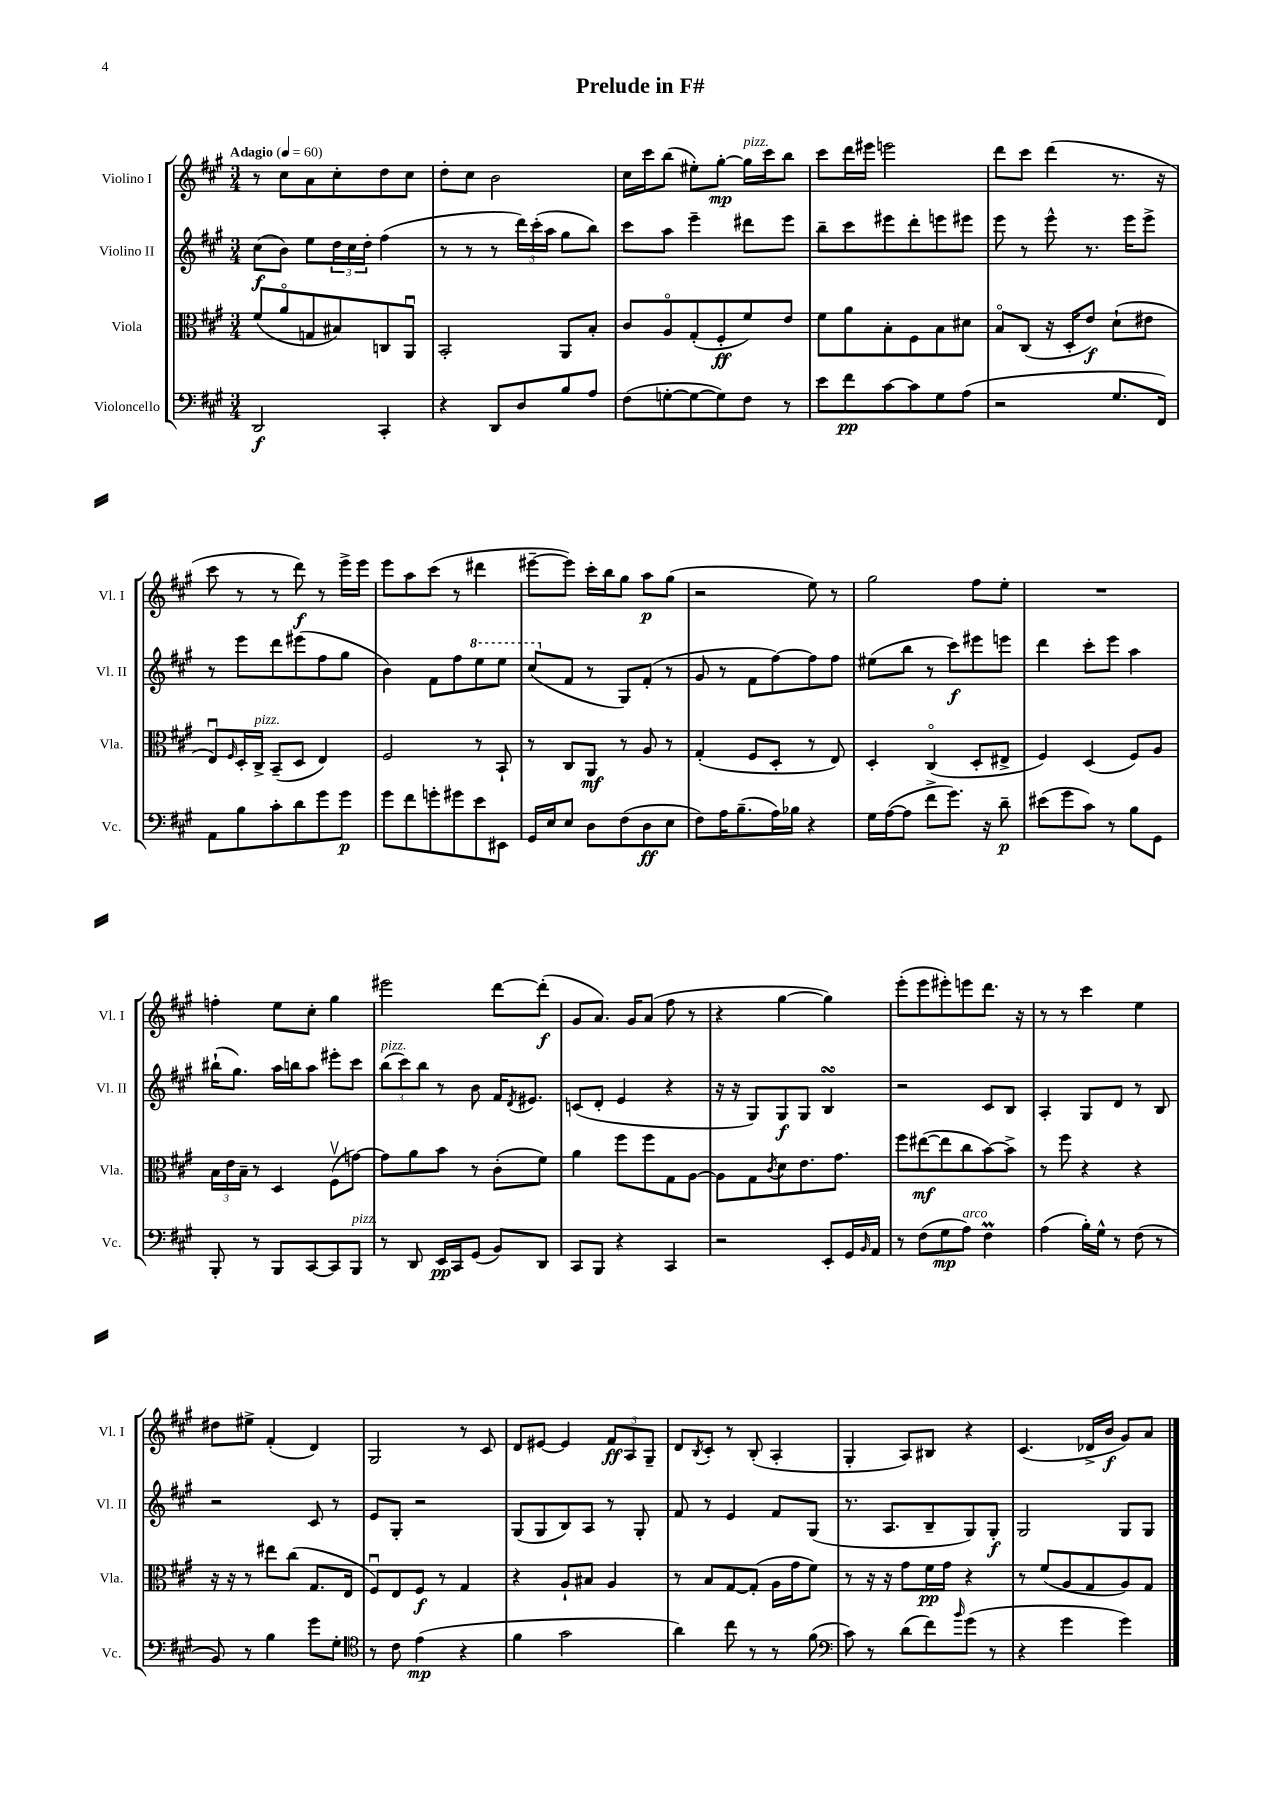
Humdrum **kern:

**kern	**dynam	**kern	**dynam	**kern	**dynam	**kern	**dynam
*part4	*part4	*part3	*part3	*part2	*part2	*part1	*part1
*staff4	*staff4	*staff3	*staff3	*staff2	*staff2	*staff1	*staff1
*I"Violoncello	*	*I"Viola	*	*I"Violino II	*	*I"Violino I	*
*I'Vc.	*	*I'Vla.	*	*I'Vl. II	*	*I'Vl. I	*
*clefF4	*	*clefC3	*	*clefG2	*	*clefG2	*
*k[f#c#g#]	*	*k[f#c#g#]	*	*k[f#c#g#]	*	*k[f#c#g#]	*
*M3/4	*	*M3/4	*	*M3/4	*	*M3/4	*
*MM60	*	*MM60	*	*MM60	*	*MM60	*
=1	=1	=1	=1	=1	=1	=1	=1
!	!	!	!	!	!	!LO:TX:a:B:t=Adagio	!
2DD/	f	(8f#/L	.	(8cc#\L	f	8r	.
.	.	8a/	.	8b\J)	.	8cc#\L	.
.	.	8Gn/	.	8ee\L	.	8a\	.
.	.	8B#X/)	.	24dd\L	.	8cc#'\	.
.	.	.	.	24cc#\	.	.	.
.	.	.	.	24dd'\JJ	.	.	.
4CC#'/	.	8Cn/	.	(4ff#\	.	8dd\	.
.	.	8AAu/J	.	.	.	8cc#\J	.
=2	=2	=2	=2	=2	=2	=2	=2
4r	.	2BB'/	.	8r	.	8dd'\L	.
.	.	.	.	8r	.	8cc#\J	.
8DD/L	.	.	.	8r	.	2b\	.
8D/	.	.	.	24ddd\LL)	.	.	.
.	.	.	.	(24ccc#'\	.	.	.
.	.	.	.	24aa\JJ	.	.	.
8B/	.	8AA/L	.	8gg#\L	.	.	.
8A/J	.	8B'/J	.	8bb\J)	.	.	.
=3	=3	=3	=3	=3	=3	=3	=3
(8F#\L	.	8c#/L	.	8ccc#\L	.	16cc#\LL	.
.	.	.	.	.	.	16ccc#\J	.
[8Gn'\	.	8A/	.	8aa\J	.	(8bb\J	.
8G\_	.	(8G#'/	.	4eee~\	.	8ee#X'\L)	.
8G\])	.	8F#'/	ff	.	.	[8gg#'\J	mp
!	!	!	!	!	!	!LO:TX:a:i:t=pizz.	!
8F#\J	.	8f#/)	.	8ddd#X\L	.	16gg#\LL]	.
.	.	.	.	.	.	16ccc#\J	.
8r	.	8e/J	.	8eee\J	.	8bb\J	.
=4	=4	=4	=4	=4	=4	=4	=4
8e\L	.	8f#\L	.	8bb~\L	.	8ccc#\L	.
8f#\	pp	8a\	.	8ccc#\	.	16ddd\L	.
.	.	.	.	.	.	16eee#X\JJ	.
[8c#\	.	8B'\	.	8eee#X\	.	2eeen\	.
8c#\]	.	8F#\	.	8ddd'\	.	.	.
8G#\	.	8B\	.	8eeen\	.	.	.
(8A\J	.	8d#X\J	.	8eee#X\J	.	.	.
=5	=5	=5	=5	=5	=5	=5	=5
2r	.	8B/L	.	8eee\	.	8ddd\L	.
.	.	(8C#/J	.	8r	.	8ccc#\J	.
.	.	16r	.	8eee^^\	.	(4ddd\	.
.	.	16D'/KL	.	.	.	.	.
.	.	8e/J)	f	8.r	.	.	.
8.G#/L	.	(8d`\L	.	.	.	8.r	.
.	.	.	.	16eee\KL	.	.	.
.	.	8e#X\J	.	8eee^\J	.	.	.
16FF#/Jk)	.	.	.	.	.	16r	.
!!LO:LB:g=z
=6	=6	=6	=6	=6	=6	=6	=6
8AA\L	.	8Eu/L)	.	8r	.	8ccc#\	.
.	.	16qqF#/	.	.	.	.	.
8B\	.	16D'/L	.	8eee\L	.	8r	.
!	!	!LO:TX:a:i:t=pizz.	!	!	!	!	!
.	.	16C#^/JJ	.	.	.	.	.
8c#'\	.	(8BB~/L	.	8ddd\	.	8r	.
8d\	.	8D/J	.	(8eee#X\	.	8ddd\)	f
8g#\	.	4E/)	.	8ff#\	.	8r	.
8g#\J	p	.	.	8gg#\J	.	16eee^\LL	.
.	.	.	.	.	.	16eee\JJ	.
=7	=7	=7	=7	=7	=7	=7	=7
8g#\L	.	2F#/	.	4b\)	.	8eee\L	.
8f#\	.	.	.	.	.	8aa\	.
8gn'\	.	.	.	8f#\L	.	(8ccc#\J	.
8g#X\	.	.	.	8ff#\	.	8r	.
*	*	*	*	*8va	*	*	*
8e\	.	8r	.	8eee\	.	4ddd#X\	.
8EE#X\J	.	8BB`/	.	8eee\J	.	.	.
=8	=8	=8	=8	=8	=8	=8	=8
16GG#/LL	.	8r	.	(8ccc#/L	.	[8eee#X~\L	.
16E/J	.	.	.	.	.	.	.
*	*	*	*	*X8va	*	*	*
8E/J	.	8C#/L	.	8f#/J	.	8eee#\J])	.
8D\L	.	8AA/J	mf	8r	.	16ccc#'\LL	.
.	.	.	.	.	.	16bb\J	.
(8F#\	.	8r	.	8G#/L)	.	8gg#\J	.
8D\	ff	8A/	.	(8f#'/J	.	8aa\L	p
8E\J	.	8r	.	8r	.	(8gg#\J	.
=9	=9	=9	=9	=9	=9	=9	=9
8F#\L)	.	(4G#'/	.	8g#/	.	2r	.
16A\K	.	.	.	8r	.	.	.
(8.B~\	.	.	.	.	.	.	.
.	.	8F#/L	.	8f#\L	.	.	.
16A\L)	.	8D'/J	.	[8ff#\)	.	.	.
16B-X\JJ	.	.	.	.	.	.	.
4r	.	8r	.	8ff#\]	.	8ee\)	.
.	.	8E/)	.	8ff#\J	.	8r	.
=10	=10	=10	=10	=10	=10	=10	=10
16G#\LL	.	4D'/	.	(8ee#X\L	.	2gg#\	.
([16A\J	.	.	.	.	.	.	.
8A\J]	.	.	.	8bb\J	.	.	.
8f#^\L	.	(4C#/	.	8r	.	.	.
8.g#\J)	.	.	.	8ccc#\L)	f	.	.
.	.	8D'/L	.	8eee#X\	.	8ff#\L	.
16r	.	.	.	.	.	.	.
8d~\	p	8E#X^/J	.	8eeen\J	.	8ee'\J	.
=11	=11	=11	=11	=11	=11	=11	=11
(8e#X\L	.	4F#/)	.	4ddd\	.	2.r	.
8g#\	.	.	.	.	.	.	.
8c#\J)	.	(4D/	.	8ccc#'\L	.	.	.
8r	.	.	.	8eee\J	.	.	.
8B\L	.	8F#/L)	.	4aa\	.	.	.
8GG#\J	.	8A/J	.	.	.	.	.
!!LO:LB:g=z
=12	=12	=12	=12	=12	=12	=12	=12
8BBB'/	.	24B\LL	.	(16bb#X`\KL	.	4ffn'\	.
.	.	24e\	.	.	.	.	.
.	.	.	.	8.gg#\J)	.	.	.
.	.	24B~\JJ	.	.	.	.	.
8r	.	8r	.	.	.	.	.
8BBB/L	.	4D/	.	16aa\LL	.	8ee\L	.
.	.	.	.	16bbn\J	.	.	.
[8CC#/	.	.	.	8aa\J	.	8cc#'\J	.
8CC#/]	.	(8F#v\L	.	8eee#X'\L	.	4gg#\	.
!LO:TX:a:i:t=pizz.	!	!	!	!	!	!	!
8BBB/J	.	[8gn\J)	.	8ccc#\J	.	.	.
=13	=13	=13	=13	=13	=13	=13	=13
!	!	!	!	!LO:TX:a:i:t=pizz.	!	!	!
8r	.	8g\L]	.	(12bb\L	.	2eee#X\	.
.	.	.	.	12ccc#\)	.	.	.
8DD/	.	8a\	.	.	.	.	.
.	.	.	.	12bb\J	.	.	.
16EE/LL	pp	8b\J	.	8r	.	.	.
16CC#/J	.	.	.	.	.	.	.
(8GG#/J	.	8r	.	8b\	.	.	.
8BB/L)	.	(8c#'\L	.	16f#/KL	.	[8ddd\L	.
.	.	.	.	8qd/	.	.	.
.	.	.	.	8.e#X/J	.	.	.
8DD/J	.	8f#\J)	.	.	.	(8ddd'\J]	f
=14	=14	=14	=14	=14	=14	=14	=14
8CC#/L	.	4a\	.	(8cn/L	.	8g#/L	.
8BBB/J	.	.	.	8d'/J	.	8.a/J)	.
4r	.	8ff#\L	.	4e/	.	.	.
.	.	.	.	.	.	16g#/KL	.
.	.	8ff#\	.	.	.	(8a/J	.
4CC#/	.	8G#\	.	4r	.	8ff#\	.
.	.	[8A\J	.	.	.	8r	.
=15	=15	=15	=15	=15	=15	=15	=15
2r	.	8A\L]	.	16r	.	4r	.
.	.	.	.	16r	.	.	.
.	.	8G#\	.	8G#/L)	.	.	.
.	.	8qc#/	.	.	.	.	.
.	.	8d\	.	8G#/	f	[4gg#\	.
.	.	8.e\	.	8G#/J	.	.	.
8EE'/L	.	.	.	4BsSSS/	.	4gg#\])	.
.	.	8.g#\J	.	.	.	.	.
16GG#/L	.	.	.	.	.	.	.
16qqBB/	.	.	.	.	.	.	.
16AA/JJ	.	.	.	.	.	.	.
=16	=16	=16	=16	=16	=16	=16	=16
8r	.	8ff#\L	.	2r	.	(8eee'\L	.
(8F#\L	.	([8ee#X\	mf	.	.	8eee\	.
8G#\	mp	8ee#\]	.	.	.	8eee#X'\)	.
!LO:TX:a:i:t=arco	!	!	!	!	!	!	!
8A\J)	.	8cc#\	.	.	.	8eeen\	.
4F#M\	.	[8b\)	.	8c#/L	.	8.ddd\J	.
.	.	8b^\J]	.	8B/J	.	.	.
.	.	.	.	.	.	16r	.
=17	=17	=17	=17	=17	=17	=17	=17
(4A\	.	8r	.	4A'/	.	8r	.
.	.	8ff#\	.	.	.	8r	.
16B'\LL)	.	4r	.	8G#/L	.	4ccc#\	.
16G#^^\JJ	.	.	.	.	.	.	.
8r	.	.	.	8d/J	.	.	.
(8F#\	.	4r	.	8r	.	4ee\	.
8r	.	.	.	8B/	.	.	.
!!LO:LB:g=z
=18	=18	=18	=18	=18	=18	=18	=18
8BB/)	.	16r	.	2r	.	8dd#X\L	.
.	.	16r	.	.	.	.	.
8r	.	8r	.	.	.	8ee#X^\J	.
4B\	.	8ee#X\L	.	.	.	(4f#'/	.
.	.	(8cc#\J	.	.	.	.	.
8g#\L	.	8.G#/L	.	8c#/	.	4d/)	.
8G#'\J	.	.	.	8r	.	.	.
.	.	16E/Jk	.	.	.	.	.
=19	=19	=19	=19	=19	=19	=19	=19
*clefC4	*	*	*	*	*	*	*
8r	.	8F#u/L)	.	8e/L	.	2G#/	.
8c#\	.	8E/	.	8G#'/J	.	.	.
(4e\	mp	8F#/J	f	2r	.	.	.
.	.	8r	.	.	.	.	.
4r	.	4G#/	.	.	.	8r	.
.	.	.	.	.	.	8c#/	.
=20	=20	=20	=20	=20	=20	=20	=20
4f#\	.	4r	.	(8G#/L	.	8d/L	.
.	.	.	.	8G#/	.	[8e#X/J	.
2g#\	.	8A`/L	.	8B/)	.	4e#/]	.
.	.	8B#X/J	.	8A/J	.	.	.
.	.	4A/	.	8r	.	12f#/L	ff
.	.	.	.	.	.	12A/	.
.	.	.	.	8G#'/	.	.	.
.	.	.	.	.	.	12G#~/J	.
=21	=21	=21	=21	=21	=21	=21	=21
4a\)	.	8r	.	8f#/	.	8d/L	.
.	.	.	.	.	.	8qB/	.
.	.	8B/L	.	8r	.	8c#'/J	.
8cc#\	.	[8G#/	.	4e/	.	8r	.
8r	.	(8G#'/J]	.	.	.	(8B'/	.
8r	.	16A\LL	.	8f#/L	.	4A'/	.
.	.	16g#\J	.	.	.	.	.
(8f#\	.	8f#\J)	.	(8G#/J	.	.	.
=22	=22	=22	=22	=22	=22	=22	=22
*clefF4	*	*	*	*	*	*	*
8c#\)	.	8r	.	8.r	.	4G#'/	.
8r	.	16r	.	.	.	.	.
.	.	16r	.	8.A/L	.	.	.
(8d\L	.	8g#\L	.	.	.	8A/L)	.
8f#\)	.	16f#\L	pp	8B~/	.	8B#X/J	.
.	.	16g#\JJ	.	.	.	.	.
16qqb/	.	.	.	.	.	.	.
(8g#\J	.	4r	.	8G#/)	.	4r	.
8r	.	.	.	8G#'/J	f	.	.
=23	=23	=23	=23	=23	=23	=23	=23
4r	.	8r	.	2G#/	.	(4.c#/	.
.	.	(8f#/L	.	.	.	.	.
4g#\	.	8A/	.	.	.	.	.
.	.	8G#/	.	.	.	16d-X^/LL	.
.	.	.	.	.	.	16b/JJ	f
4g#\)	.	8A/)	.	8G#/L	.	8g#/L)	.
.	.	8G#/J	.	8G#/J	.	8a/J	.
==	==	==	==	==	==	==	==
*-	*-	*-	*-	*-	*-	*-	*-
